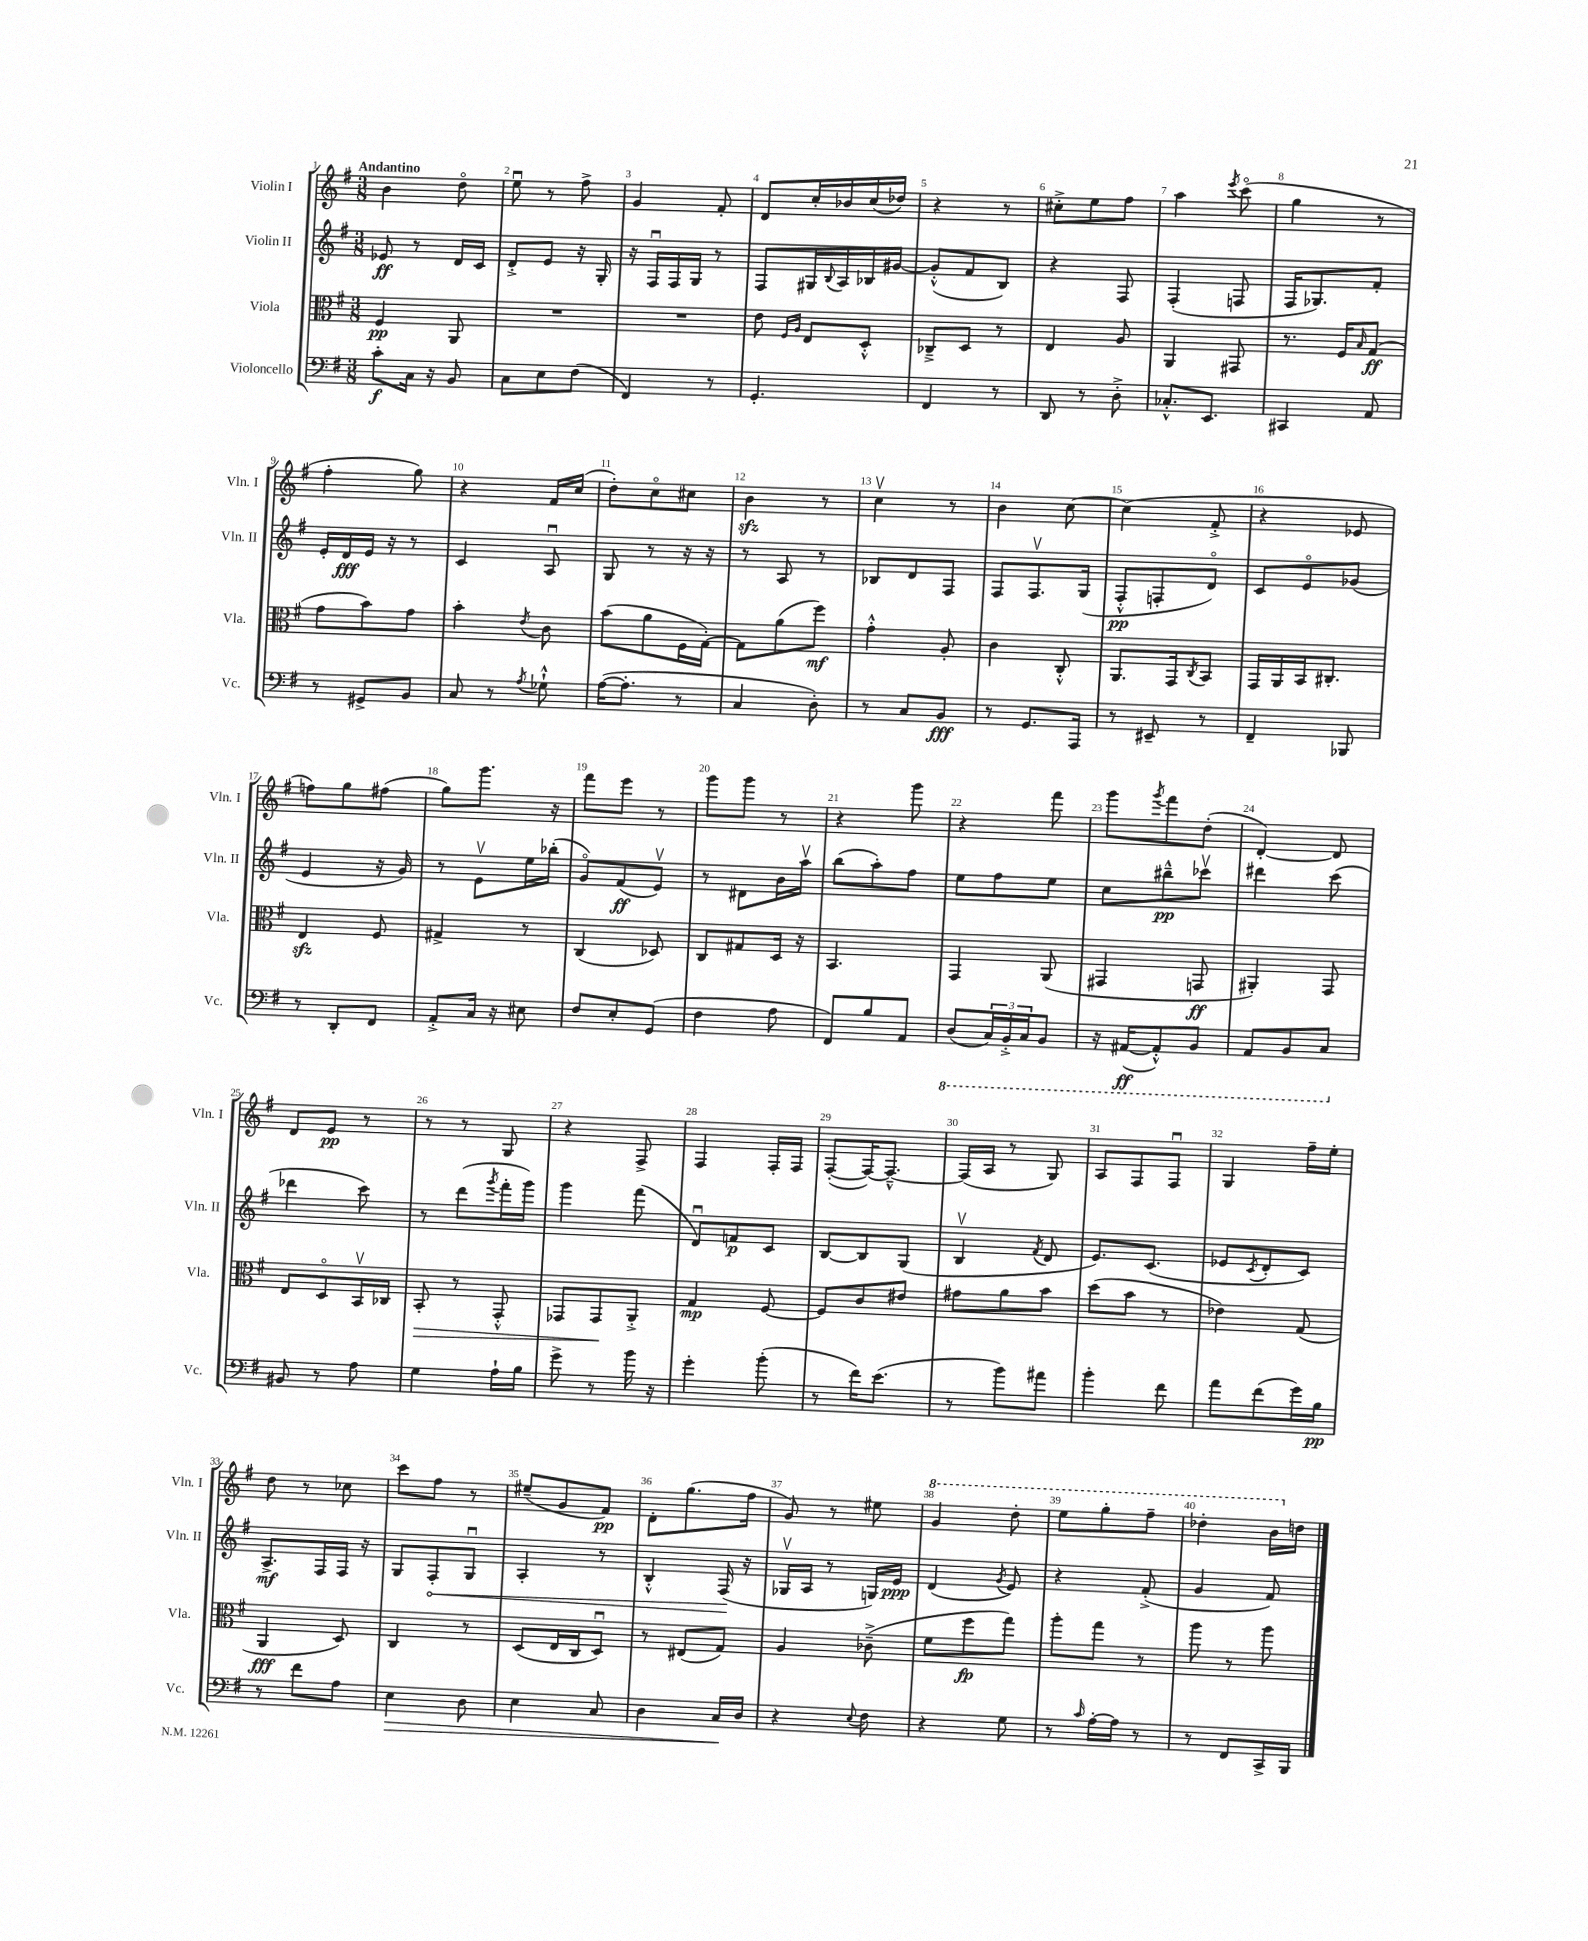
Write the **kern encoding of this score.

**kern	**dynam	**kern	**dynam	**kern	**dynam	**kern	**dynam
*part4	*part4	*part3	*part3	*part2	*part2	*part1	*part1
*staff4	*staff4	*staff3	*staff3	*staff2	*staff2	*staff1	*staff1
*I"Violoncello	*	*I"Viola	*	*I"Violin II	*	*I"Violin I	*
*I'Vc.	*	*I'Vla.	*	*I'Vln. II	*	*I'Vln. I	*
*clefF4	*	*clefC3	*	*clefG2	*	*clefG2	*
*k[f#]	*	*k[f#]	*	*k[f#]	*	*k[f#]	*
*M3/8	*	*M3/8	*	*M3/8	*	*M3/8	*
=1	=1	=1	=1	=1	=1	=1	=1
!	!	!	!	!	!	!LO:TX:a:B:t=Andantino	!
8c'\L	f	4F#/	pp	8e-X/	ff	4b\	.
16C\Jk	.	.	.	8r	.	.	.
16r	.	.	.	.	.	.	.
8BB/	.	8AA/	.	16d/LL	.	8dd\	.
.	.	.	.	16c/JJ	.	.	.
=2	=2	=2	=2	=2	=2	=2	=2
8C\L	.	4.r	.	8d'^/L	.	8eeu\	.
8E\	.	.	.	8e/J	.	8r	.
(8F#\J	.	.	.	16r	.	8ff#^\	.
.	.	.	.	16G'/	.	.	.
=3	=3	=3	=3	=3	=3	=3	=3
4FF#/)	.	4.r	.	16r	.	4g/	.
.	.	.	.	16F#u/LL	.	.	.
.	.	.	.	16F#/	.	.	.
.	.	.	.	16G/JJ	.	.	.
8r	.	.	.	8r	.	8f#'/	.
=4	=4	=4	=4	=4	=4	=4	=4
4.GG'/	.	8e\	.	8F#/L	.	8d/L	.
.	.	16qqF#/LL	.	.	.	.	.
.	.	16qqA/JJ	.	.	.	.	.
.	.	8E/L	.	16G#X/L	.	16cc'/L	.
.	.	.	.	8qqB/	.	.	.
.	.	.	.	16A/	.	16b-X/	.
.	.	8D'^^/J	.	16B-X/	.	(16cc/	.
.	.	.	.	[16g#X/JJ	.	16dd-X/JJ)	.
=5	=5	=5	=5	=5	=5	=5	=5
4FF#/	.	8C-X~^/L	.	(8g#'^^/L]	.	4r	.
.	.	8D/J	.	8f#/	.	.	.
8r	.	8r	.	8B/J)	.	8r	.
=6	=6	=6	=6	=6	=6	=6	=6
8DD/	.	4E/	.	4r	.	8cc#X'^\L	.
8r	.	.	.	.	.	8ee\	.
8D'^\	.	8A/	.	8F#/	.	8ff#\J	.
=7	=7	=7	=7	=7	=7	=7	=7
8.C-X'^^/L	.	4AA/	.	(4F#'/	.	4aa\	.
8.EE/J	.	.	.	.	.	.	.
.	.	.	.	.	.	8qeee/	.
.	.	8GG#X/	.	8Fn/	.	(8ccc\	.
=8	=8	=8	=8	=8	=8	=8	=8
4CC#X/	.	8.r	.	16F#/KL	.	4gg\	.
.	.	.	.	8.G-X/)	.	.	.
.	.	16F#/KL	.	.	.	.	.
.	.	16qqB/	.	.	.	.	.
8AA/	.	(8G/J	ff	8f#'/J	.	8r	.
!!LO:LB:g=z
=9	=9	=9	=9	=9	=9	=9	=9
8r	.	8g\L	.	16e'/LL	.	4ff#'\	.
.	.	.	.	16d/	fff	.	.
8GG#X^/L	.	8b\)	.	16e/JJ	.	.	.
.	.	.	.	16r	.	.	.
8BB/J	.	8g\J	.	8r	.	8gg\)	.
=10	=10	=10	=10	=10	=10	=10	=10
8C/	.	4b'\	.	4c/	.	4r	.
8r	.	.	.	.	.	.	.
8qA/	.	8qe/	.	.	.	.	.
8G-X`^^\	.	8c\	.	8Au/	.	16f#/LL	.
.	.	.	.	.	.	(16cc/JJ	.
=11	=11	=11	=11	=11	=11	=11	=11
([16A\KL	.	(8b\L	.	8G/	.	8dd'\L)	.
8.A'\J]	.	.	.	.	.	.	.
.	.	8a\	.	8r	.	8cc\	.
8r	.	16F#\L	.	16r	.	8cc#X\J	.
.	.	[16G'\JJ)	.	16r	.	.	.
=12	=12	=12	=12	=12	=12	=12	=12
4C/	.	8G\L]	.	8r	.	4bzz\	.
.	.	(8a\	.	8A/	.	.	.
8D'\)	.	8ff#\J)	mf	8r	.	8r	.
=13	=13	=13	=13	=13	=13	=13	=13
8r	.	4g'^^\	.	8B-X/L	.	4ccv\	.
8C/L	.	.	.	8d/	.	.	.
8BB/J	fff	8A'/	.	8F#/J	.	8r	.
=14	=14	=14	=14	=14	=14	=14	=14
8r	.	4c\	.	8F#/L	.	4b\	.
8.GG/L	.	.	.	8.F#v/	.	.	.
.	.	8C'^^/	.	.	.	[8cc\	.
16AAA/Jk	.	.	.	(16G/Jk	.	.	.
=15	=15	=15	=15	=15	=15	=15	=15
8r	.	8.AA/L	.	8F#'^^/L	pp	(4cc\]	.
8EE#X~/	.	.	.	8Fn'/	.	.	.
.	.	16GG/k	.	.	.	.	.
.	.	8qC/	.	.	.	.	.
8r	.	8BB/J	.	8d/J)	.	8f#'^/	.
=16	=16	=16	=16	=16	=16	=16	=16
4FF#~/	.	16GG/LL	.	8c/L	.	4r	.
.	.	16AA/	.	.	.	.	.
.	.	16BB/J	.	8e/	.	.	.
.	.	8.C#X'/J	.	.	.	.	.
8BBB-X/	.	.	.	(8g-X/J	.	8e-X/	.
!!LO:LB:g=z
=17	=17	=17	=17	=17	=17	=17	=17
8r	.	4Ezz/	.	4e/	.	8ffn\L)	.
8DD'/L	.	.	.	.	.	8gg\	.
8FF#/J	.	8F#/	.	16r	.	(8ff#X\J	.
.	.	.	.	16g/)	.	.	.
=18	=18	=18	=18	=18	=18	=18	=18
8AA'^/L	.	4G#X^/	.	8r	.	8gg\L)	.
16C/Jk	.	.	.	8ev\L	.	8.ggg\J	.
16r	.	.	.	.	.	.	.
8E#X\	.	8r	.	16ee\L	.	.	.
.	.	.	.	(16bb-X'\JJ	.	16r	.
=19	=19	=19	=19	=19	=19	=19	=19
8F#/L	.	(4C/	.	8g/L)	.	8fff#\L	.
8E'/	.	.	.	(8f#/	ff	8eee\J	.
(8GG/J	.	8D-X/)	.	8ev/J)	.	8r	.
=20	=20	=20	=20	=20	=20	=20	=20
4F#\	.	8C/L	.	8r	.	8ggg\L	.
.	.	8G#X/	.	8d#X\L	.	8ggg\J	.
8A\	.	16D/Jk	.	16b\L	.	8r	.
.	.	16r	.	16aav\JJ	.	.	.
=21	=21	=21	=21	=21	=21	=21	=21
8FF#/L)	.	4.BB/	.	(8bb\L	.	4r	.
8B/	.	.	.	8aa'\)	.	.	.
8AA/J	.	.	.	8ff#\J	.	8ggg\	.
=22	=22	=22	=22	=22	=22	=22	=22
*8ba	*	*	*	*	*	*	*
(8DD/L	.	4GG/	.	8ee\L	.	4r	.
24CC/L)	.	.	.	8ff#\	.	.	.
24BBB'^/	.	.	.	.	.	.	.
24CC/J	.	.	.	.	.	.	.
8BBB/J	.	(8AA/	.	8ee\J	.	8fff#\	.
=23	=23	=23	=23	=23	=23	=23	=23
16r	.	4GG#X/	.	8cc\L	.	8ggg\L	.
([16AAA#X/KL	ff	.	.	.	.	.	.
.	.	.	.	.	.	8qggg/	.
8AAA#'^^/])	.	.	.	8bb#X~^^\	pp	8fff#\	.
8BBB/J	.	8GGn/	ff	8ccc-Xv\J	.	(8dd'\J	.
=24	=24	=24	=24	=24	=24	=24	=24
8AAA/L	.	4AA#X'/)	.	4ddd#X\	.	[4d'/)	.
8BBB/	.	.	.	.	.	.	.
8CC/J	.	8GG/	.	(8ccc\	.	8d/]	.
!!LO:LB:g=z
=25	=25	=25	=25	=25	=25	=25	=25
*X8ba	*	*	*	*	*	*	*
8BB#X/	.	8E/L	.	4ddd-X\	.	8d/L	.
8r	.	8D/	.	.	.	8e/J	pp
8A\	.	16BBv/L	.	8ccc\)	.	8r	.
.	.	16C-X/JJ	.	.	.	.	.
=26	=26	=26	=26	=26	=26	=26	=26
!	!	!	!LO:HP:b	!	!	!	!
4G\	.	8BB'/	>	8r	.	8r	.
.	.	8r	.	(8ddd\L	.	8r	.
.	.	.	.	8qggg/	.	.	.
16A`\LL	.	8GG'^^/	.	16fff#'\L	.	8G/	.
16B\JJ	.	.	.	16ggg\JJ)	.	.	.
=27	=27	=27	=27	=27	=27	=27	=27
8g^\	.	8GG-X/L	.	4ggg\	.	4r	.
8r	.	8GG-/	.	.	.	.	.
16b\	.	8AA'^/J	]	(8fff#\	.	8F#^/	.
16r	.	.	.	.	.	.	.
=28	=28	=28	=28	=28	=28	=28	=28
4g'\	.	4G/	mp	8du/L)	.	4F#/	.
.	.	.	.	8fn/	p	.	.
(8b'\	.	[8F#/	.	8c/J	.	16F#'/LL	.
.	.	.	.	.	.	16F#/JJ	.
=29	=29	=29	=29	=29	=29	=29	=29
8r	.	8F#/L]	.	[8B/L	.	([8F#'/L	.
16f#\KL)	.	8c/	.	8B/]	.	16F#/K_)	.
(8.e\J	.	.	.	.	.	8.F#~^^/J_	.
.	.	8e#X/J	.	(8G/J	.	.	.
=30	=30	=30	=30	=30	=30	=30	=30
8r	.	8g#X\L	.	4Bv/	.	(16F#/LL]	.
.	.	.	.	.	.	16A/JJ	.
8b\L)	.	8a\	.	.	.	8r	.
.	.	.	.	8qf#/	.	.	.
8a#X\J	.	8b\J	.	8d/	.	8G/)	.
=31	=31	=31	=31	=31	=31	=31	=31
4b'\	.	(8dd\L	.	8.e/L)	.	8A/L	.
.	.	8b\J	.	.	.	8F#/	.
.	.	.	.	(8.c/J	.	.	.
8f#\	.	8r	.	.	.	8F#u/J	.
=32	=32	=32	=32	=32	=32	=32	=32
8a\L	.	4e-X\)	.	8e-X/L	.	4G/	.
.	.	.	.	8qc/	.	.	.
(8f#\	.	.	.	8d'/	.	.	.
16g\L)	.	(8G/	.	8c/J)	.	16ff#~\LL	.
16B\JJ	pp	.	.	.	.	16ee'\JJ	.
!!LO:LB:g=z
=33	=33	=33	=33	=33	=33	=33	=33
8r	.	4AA/	fff	8.A^/L	mf	8dd\	.
8f#\L	.	.	.	.	.	8r	.
.	.	.	.	16F#/L	.	.	.
8A\J	.	8D/)	.	16F#/JJ	.	8cc-X\	.
.	.	.	.	16r	.	.	.
=34	=34	=34	=34	=34	=34	=34	=34
!	!LO:HP:b	!	!	!	!	!	!
4E\	>	4C/	.	8G/L	.	8ccc\L	.
!	!	!	!	!	!LO:HP:b	!	!
.	.	.	.	8F#'/	<	8ff#\J	.
8D\	.	8r	.	8Gu/J	.	8r	.
=35	=35	=35	=35	=35	=35	=35	=35
4E\	.	(8D/L	.	4A'/	.	(8ee#X~/L	.
.	.	16E/L	.	.	.	8g/	.
.	.	16C/J	.	.	.	.	.
8C/	.	8Du/J)	.	8r	.	8f#/J)	pp
=36	=36	=36	=36	=36	=36	=36	=36
4D\	.	8r	.	4B'^^/	.	8d'\L	.
.	.	(8E#X/L	.	.	.	(8.gg\	.
16C/LL	.	8G/J)	.	(16F#/	.	.	.
16D/JJ	]	.	.	16r	[	16ff#\Jk	.
=37	=37	=37	=37	=37	=37	=37	=37
4r	.	4A/	.	16G-Xv/LL	.	8g/)	.
.	.	.	.	16A/JJ	.	.	.
.	.	.	.	8r	.	8r	.
8qqE/	.	.	.	.	.	.	.
8F#\	.	(8c-X~^\	.	16Gn/LL)	.	8ee#X\	.
.	.	.	.	16e/JJ	ppp	.	.
=38	=38	=38	=38	=38	=38	=38	=38
*	*	*	*	*	*	*8va	*
4r	.	8f#\L	.	(4d/	.	4gg/	.
.	.	8ff#\	fp	.	.	.	.
.	.	.	.	8qg/	.	.	.
8G\	.	8gg\J)	.	8e/)	.	8ddd'\	.
=39	=39	=39	=39	=39	=39	=39	=39
8r	.	8aa'\L	.	4r	.	8eee\L	.
16qqc/	.	.	.	.	.	.	.
[16A'\LL	.	8gg\J	.	.	.	8ggg'\	.
16A\JJ]	.	.	.	.	.	.	.
8r	.	8r	.	(8f#'^/	.	8fff#~\J	.
=40	=40	=40	=40	=40	=40	=40	=40
8r	.	8aa\	.	4g/	.	4ddd-X'\	.
8FF#/L	.	8r	.	.	.	.	.
16CC^/L	.	8aa\	.	8f#/)	.	16bb\LL	.
*	*	*	*	*	*	*X8va	*
16BBB/JJ	.	.	.	.	.	16ddn\JJ	.
==	==	==	==	==	==	==	==
*-	*-	*-	*-	*-	*-	*-	*-
